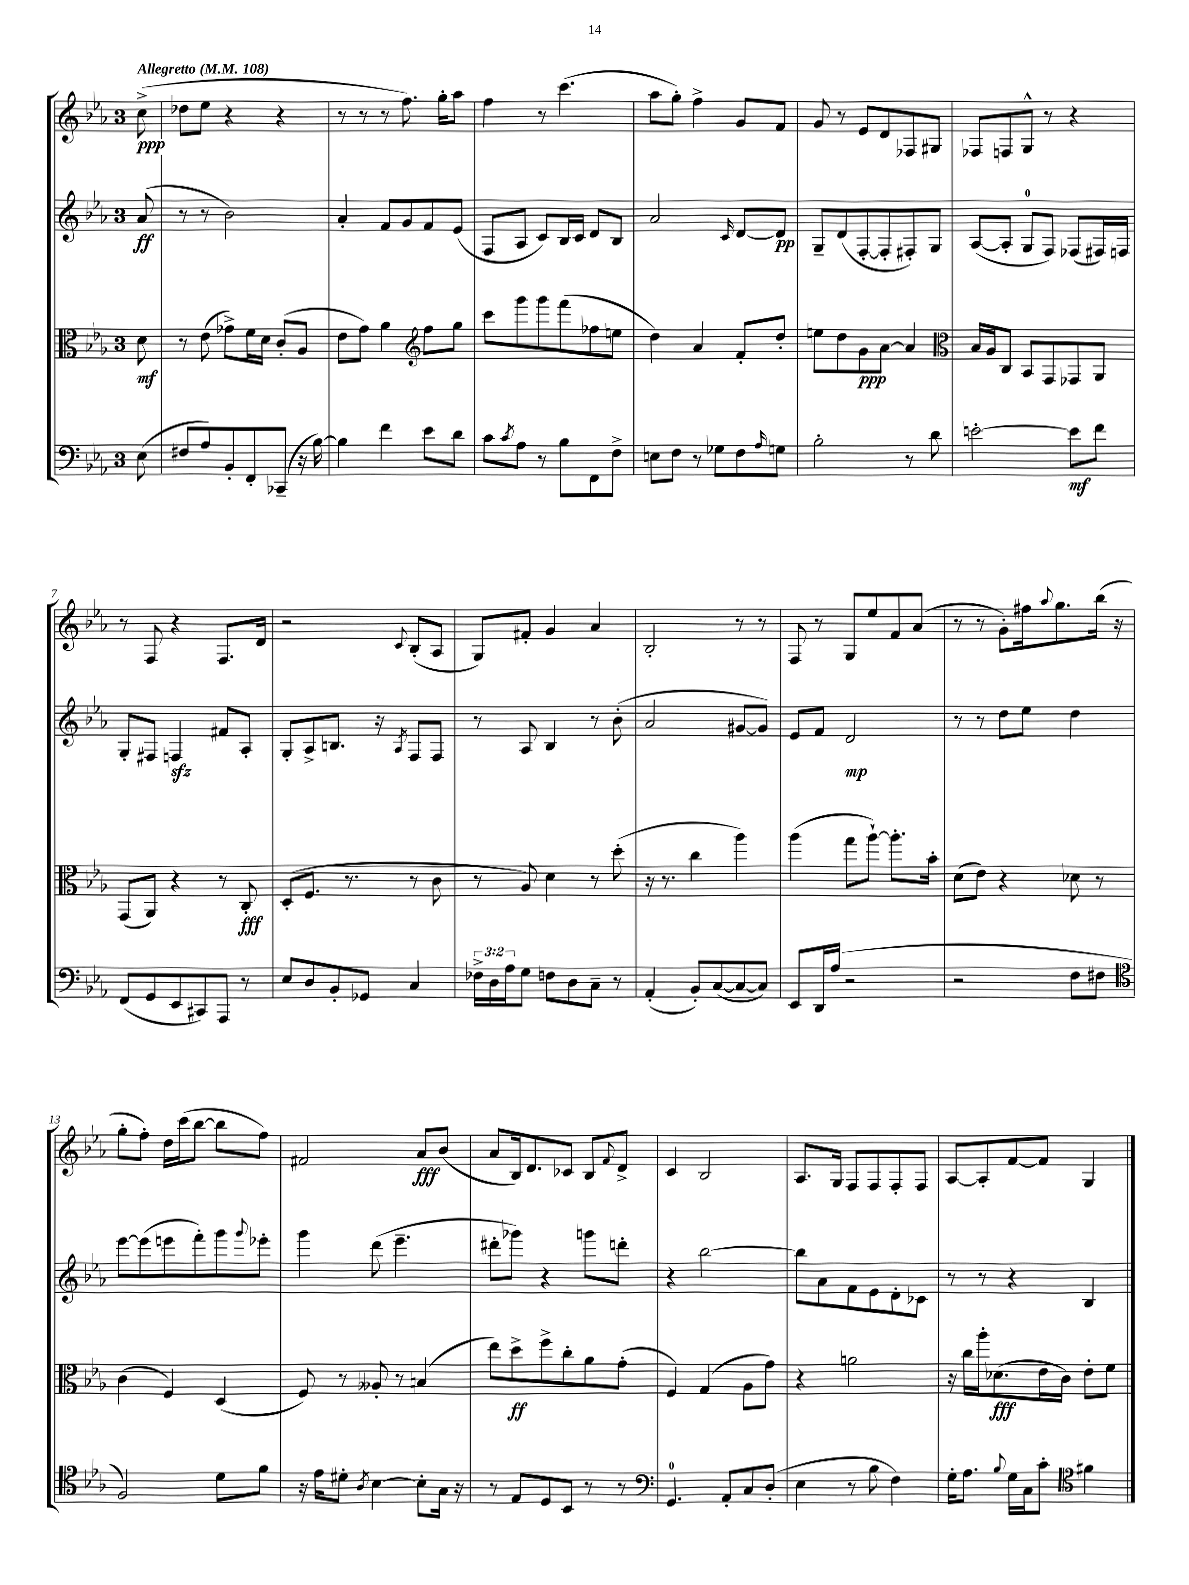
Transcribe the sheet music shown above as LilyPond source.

<<
\new StaffGroup <<
\new Staff = "s0" {
    \clef treble \key ees \major \once \override Staff.TimeSignature.style = #'single-digit \time 3/4 \partial 8 \tempo "Allegretto" 4 = 108
    c''8->\ppp( |
    des''8 ees''8 r4 r4 |
    r8 r8 r8 f''8.) g''16-. aes''8 |
    f''4 r8 c'''4.( |
    aes''8 g''8-.) f''4-> g'8 f'8 |
    g'8 r8 ees'8 d'8 fes8 gis8 |
    fes8 f8 g8-^ r8 r4 |
    r8 f8 r4 f8. d'16 |
    r2 \appoggiatura { c'8 } bes8-.( aes8 |
    g8) fis'8-. g'4 aes'4 |
    bes2-. r8 r8 |
    f8 r8 g8 ees''8 f'8 aes'8( |
    r8 r8 g'8-.) fis''16 \appoggiatura { aes''8 } g''8. bes''16( r16 |
    g''8-. f''8-.) d''16 c'''16( bes''8~ bes''8 f''8) |
    fis'2 aes'8\fff bes'8( |
    aes'8 bes16) d'8. ces'8 bes8 \appoggiatura { f'8 } d'8-> |
    c'4 bes2 |
    aes8. g16 f8 f8 f8-. f8 |
    aes8~ aes8-. f'8~ f'8 g4 \bar "|." |
}
\new Staff = "s1" {
    \clef treble \key ees \major \once \override Staff.TimeSignature.style = #'single-digit \time 3/4 \partial 8
    aes'8\ff( |
    r8 r8 bes'2) |
    aes'4-. f'8 g'8 f'8 ees'8( |
    f8 aes8 c'8) bes16 c'16 d'8 bes8 |
    aes'2 \grace { c'16 } d'8~ d'8\pp |
    g8-- d'8( f8~-. f8-. fis8-.) g8 |
    aes8~( aes8-. g8-0 f8) fes8( fis16) f16 |
    g8-. fis8 f4\sfz fis'8 aes8-. |
    g8-. aes8-> b8. r16 \acciaccatura { aes8 } f8 f8 |
    r8 aes8 bes4 r8 bes'8-.( |
    aes'2 gis'8~ gis'8) |
    ees'8 f'8 d'2\mp |
    r8 r8 d''8 ees''8 d''4 |
    ees'''8~ ees'''8( e'''8 f'''8-.) g'''8 \appoggiatura { g'''8 } ees'''8-. |
    g'''4 d'''8( ees'''4.-- |
    dis'''8-. ges'''8) r4 g'''8 d'''8-. |
    r4 bes''2~ |
    bes''8 aes'8 f'8 ees'8 d'8-. ces'8 |
    r8 r8 r4 bes4 \bar "|." |
}
\new Staff = "s2" {
    \clef alto \key ees \major \once \override Staff.TimeSignature.style = #'single-digit \time 3/4 \partial 8
    d'8\mf |
    r8 ees'8( ges'8->) f'16 d'16 c'8-.( aes8 |
    ees'8 g'8) aes'4 \clef treble f''8 g''8 |
    c'''8 g'''8 g'''8 f'''8( fes''8 e''8 |
    d''4) aes'4 f'8-. d''8-. |
    e''8 d''8 g'8\ppp aes'8~ aes'4 |
    \clef alto bes16 aes16 c8 bes,8 g,8 ges,8 aes,8 |
    g,8( aes,8) r4 r8 c8-.\fff |
    d8-.( f8. r8. r8 c'8 |
    r8 aes8) d'4 r8 d''8-.( |
    r16 r8. c''4 aes''4) |
    aes''4( g''8 aes''8~-!) aes''8.-. bes'16-. |
    d'8( ees'8) r4 des'8 r8 |
    c'4( f4) d4( |
    f8) r8 aeses8-. r8 b4( |
    ees''8) d''8->\ff f''8-> c''8-. aes'8 g'8-.( |
    f4) g4( aes8 g'8) |
    r4 a'2 |
    r16 c''16 aes''16-. des'8.\fff( ees'16 c'16) ees'8-. f'8 \bar "|." |
}
\new Staff = "s3" {
    \clef bass \key ees \major \once \override Staff.TimeSignature.style = #'single-digit \time 3/4 \override Staff.TupletNumber.text = #tuplet-number::calc-fraction-text \partial 8
    ees8( |
    fis8 aes8) bes,8-. f,8-. ces,8--( r16 bes16~) |
    bes4 f'4 ees'8 d'8 |
    c'8 \acciaccatura { c'8 } aes8 r8 bes8 f,8 f8-> |
    e8 f8 r8 ges8 f8 \grace { aes16 } g8 |
    bes2-. r8 d'8 |
    e'2~-. e'8\mf f'8 |
    f,8( g,8 ees,8 cis,8) aes,,8 r8 |
    ees8 d8 bes,8-. ges,8 c4 |
    \tuplet 3/2 { fes16-> d16 aes16 } g8 f8 d8 c8-- r8 |
    aes,4-.( bes,8-.) c8~( c8~ c8) |
    ees,8 d,16 aes16( r2 |
    r2 f8 fis8 |
    \clef tenor f2) d'8 f'8 |
    r16 ees'16 dis'8-. \acciaccatura { aes8 } bes4~ bes8-. g16 r16 |
    r8 ees8 d8 bes,8 r8 r8 |
    \clef bass g,4.-0 aes,8-. c8 d8-.( |
    ees4 r8 bes8 f4) |
    g16-. aes8. \appoggiatura { bes8 } g16 c16 c'8-. \clef tenor fis'4 \bar "|." |
}
>>
>>
